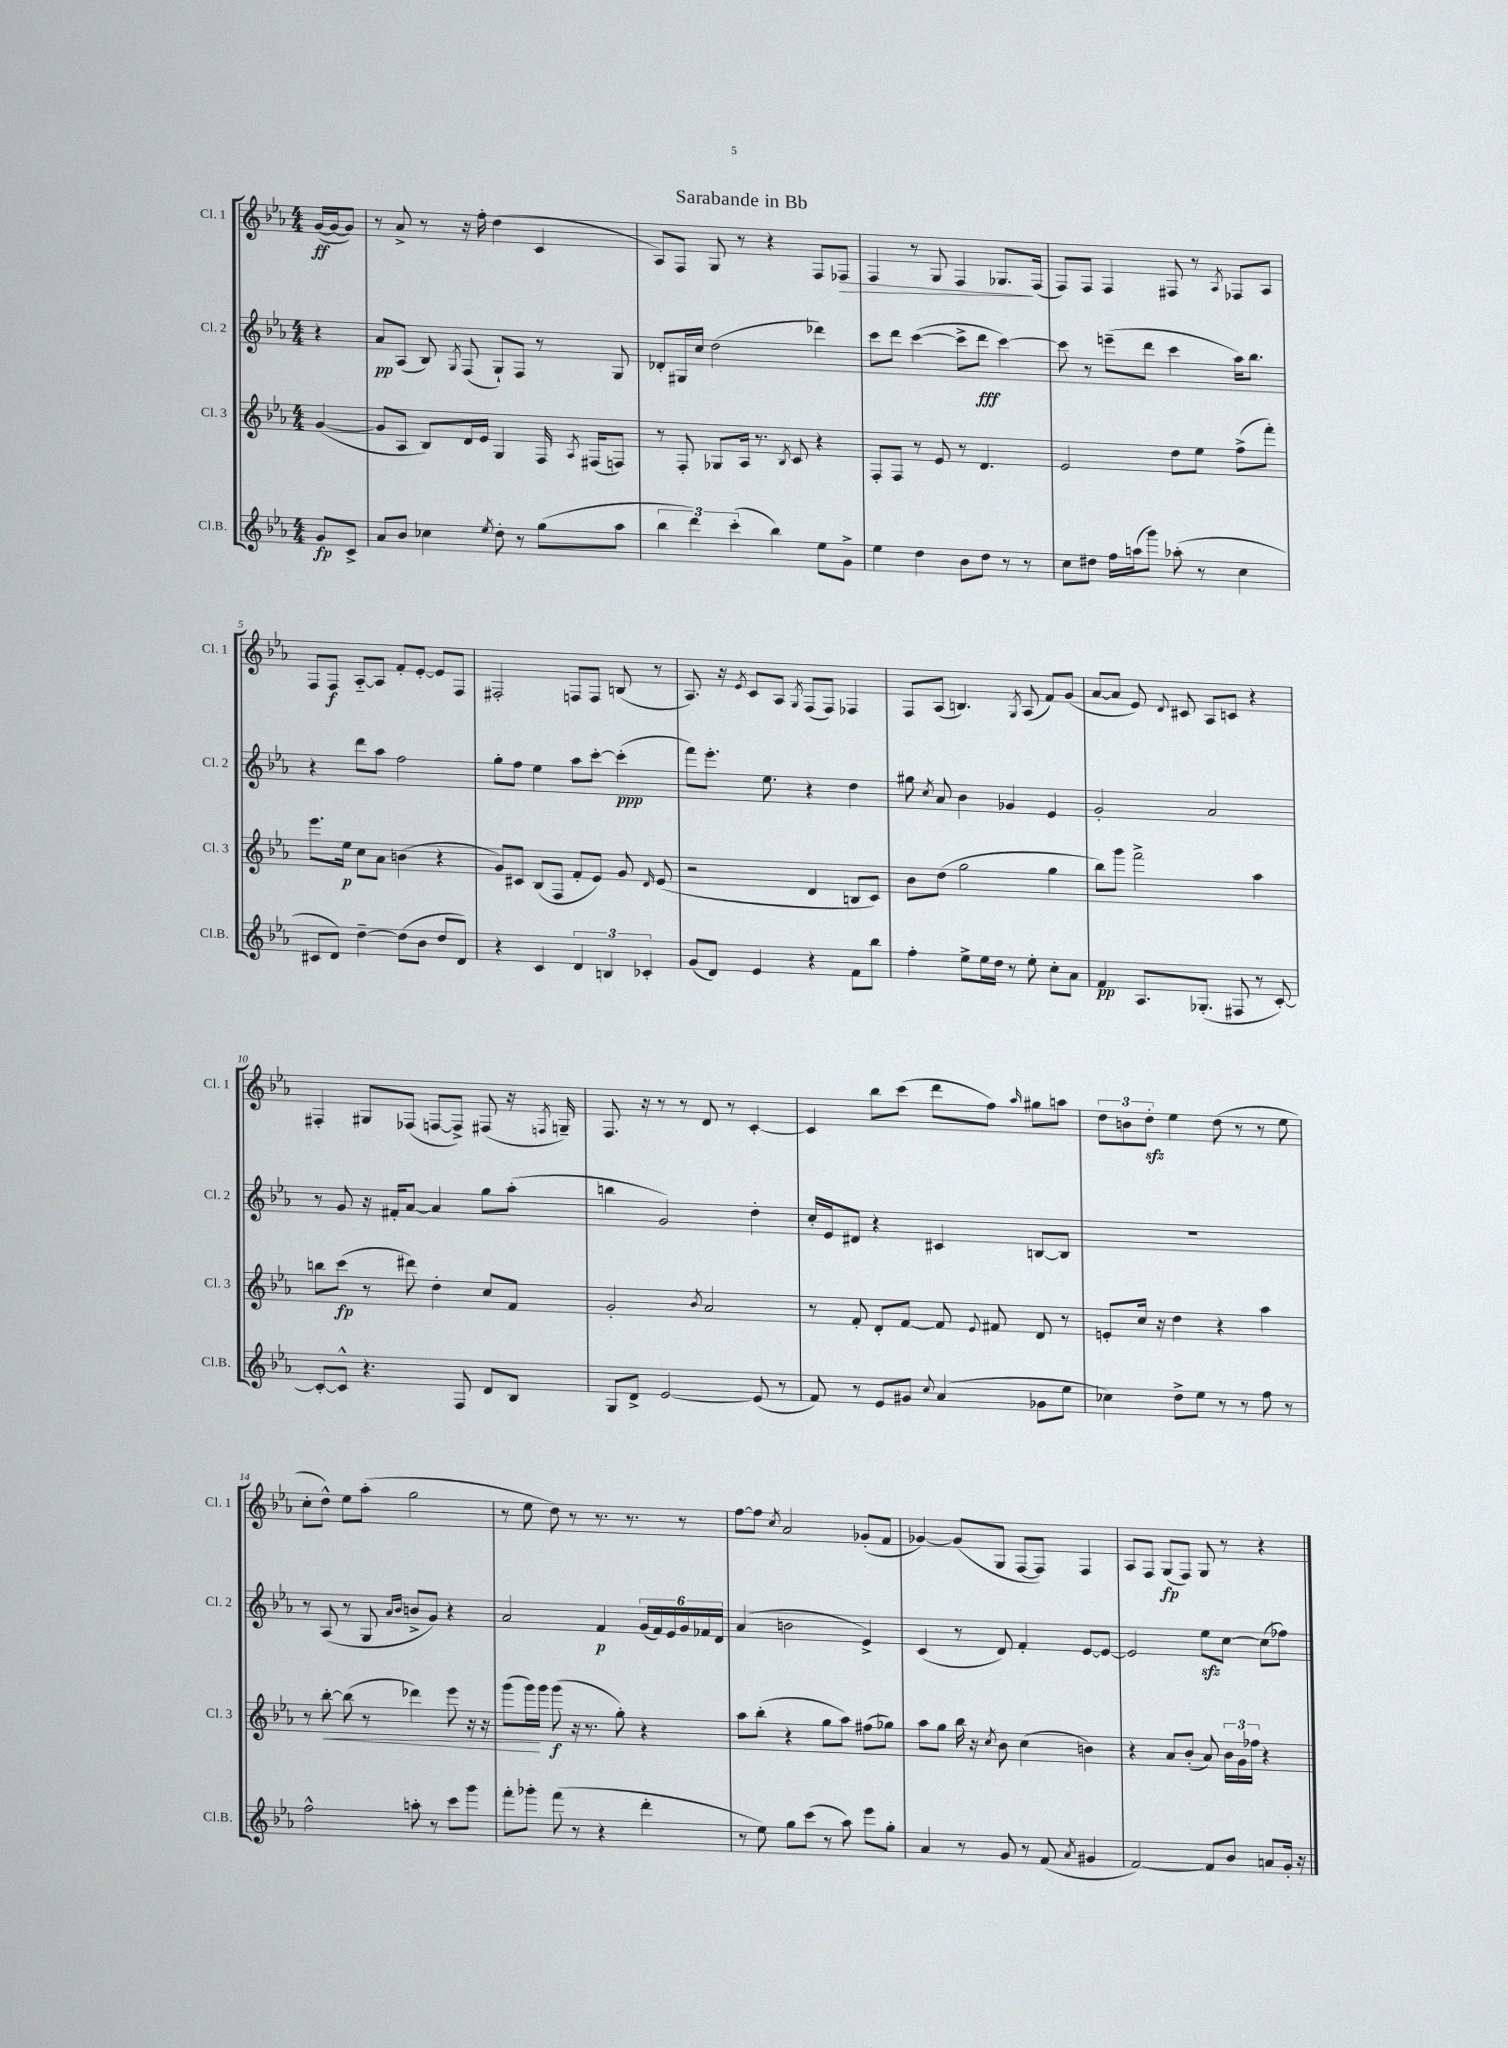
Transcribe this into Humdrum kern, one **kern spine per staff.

**kern	**dynam	**kern	**dynam	**kern	**dynam	**kern	**dynam
*part4	*part4	*part3	*part3	*part2	*part2	*part1	*part1
*staff4	*staff4	*staff3	*staff3	*staff2	*staff2	*staff1	*staff1
*I"Cl.B.	*	*I"Cl. 3	*	*I"Cl. 2	*	*I"Cl. 1	*
*I'Cl.B.	*	*I'Cl. 3	*	*I'Cl. 2	*	*I'Cl. 1	*
*clefG2	*	*clefG2	*	*clefG2	*	*clefG2	*
*k[b-e-a-]	*	*k[b-e-a-]	*	*k[b-e-a-]	*	*k[b-e-a-]	*
*M4/4	*	*M4/4	*	*M4/4	*	*M4/4	*
=	=	=	=	=	=	=	=
8g/L	fp	([4g/	.	4r	.	([16g/LL	ff
.	.	.	.	.	.	16g/J_	.
8c^/J	.	.	.	.	.	8g/J])	.
=1	=1	=1	=1	=1	=1	=1	=1
8a-/L	.	8g/L]	.	8a-/L	pp	8r	.
8b-/J	.	8A-/J	.	(8A-/J	.	8a-^/	.
4cc-X\	.	8B-/L)	.	8B-/)	.	8r	.
.	.	.	.	8qG/	.	.	.
.	.	16d/L	.	(8F/	.	16r	.
.	.	16e-/JJ	.	.	.	16ff'\	.
8qee-/	.	.	.	.	.	.	.
8dd'\	.	4G/	.	8G`/L)	.	(4dd\	.
8r	.	.	.	8F/J	.	.	.
(8gg\L	.	16F/	.	8r	.	4c/	.
.	.	8qA-/	.	.	.	.	.
.	.	(16F#X/KL	.	.	.	.	.
8aa-\J	.	8Fn/J)	.	8G/	.	.	.
=2	=2	=2	=2	=2	=2	=2	=2
6bb-\	.	8r	.	8d-X'/L	.	8A-/L)	.
.	.	8F'/	.	16G#X/L	.	8F/J	.
6ddd\)	.	.	.	.	.	.	.
.	.	.	.	16cc/JJ	.	.	.
.	.	8G-X/L	.	(2dd\	.	8G/	.
(6ccc'\	.	.	.	.	.	.	.
.	.	16A-/Jk	.	.	.	8r	.
.	.	8.r	.	.	.	.	.
4bb-\)	.	.	.	.	.	4r	.
.	.	8qB-/	.	.	.	.	.
.	.	8c/	.	.	.	.	.
8ee-\L	.	4r	.	4ddd-X\)	.	8F/L	.
!	!	!	!	!	!	!	!LO:HP:b
8g^\J	.	.	.	.	.	8F-X/J	>
=3	=3	=3	=3	=3	=3	=3	=3
4ee-\	.	8F'/L	.	8ccc\L	.	4F/	.
.	.	8F/J	.	8ddd\J	.	.	.
4dd\	.	8r	.	([4ccc\	.	8r	.
.	.	8e-/	.	.	.	8G/	.
8b-\L	.	8r	.	8ccc^\L]	.	4F/	.
8dd\J	.	4.d/	.	8ddd\J	fff	.	.
8r	.	.	.	[4ccc\)	.	8.G-X/L	.
8r	.	.	.	.	.	.	.
.	.	.	.	.	.	(16F/Jk	]
=4	=4	=4	=4	=4	=4	=4	=4
8cc\L	.	2e-/	.	8ccc\]	.	8F/L)	.
8dd#X\J	.	.	.	8r	.	8F/J	.
16ff\LL	.	.	.	(8eeen~\L	.	4F/	.
(16aan\J	.	.	.	.	.	.	.
8ggg\J)	.	.	.	8ddd\J	.	.	.
(8aa-X'\	.	8dd\L	.	4ccc\	.	8F#X/	.
8r	.	8ee-\J	.	.	.	8r	.
.	.	.	.	.	.	8qA-/	.
4cc\	.	(8ff^\L	.	16aa-\KL)	.	8F-X/L	.
.	.	.	.	8.bb-\J	.	.	.
.	.	8fff'\J)	.	.	.	8A-/J	.
!!LO:LB:g=z
=5	=5	=5	=5	=5	=5	=5	=5
8c#X/L	.	8.eee-\L	.	4r	.	8F/L	.
8d/J)	.	.	.	.	.	8F/J	f
.	.	16ee-\Jk	p	.	.	.	.
[4dd~\	.	8cc\L	.	8ddd\L	.	[8A-/L	.
.	.	8a-\J	.	8aa-\J	.	8A-/J]	.
(8dd\L]	.	(4bn\	.	2ff\	.	8f'/L	.
8b-\J	.	.	.	.	.	[8e-'/J	.
8dd/L	.	4r	.	.	.	8e-/L]	.
8d/J)	.	.	.	.	.	8F/J	.
=6	=6	=6	=6	=6	=6	=6	=6
4r	.	8g/L)	.	8gg'\L	.	2F#X'/	.
.	.	8c#X/J	.	8ff\J	.	.	.
4c/	.	(8B-/L	.	4ee-\	.	.	.
.	.	8F/J	.	.	.	.	.
6d/	.	8f'/L	.	8aa-\L	.	8Fn/L	.
.	.	8e-/J)	.	[8ccc'\J	.	8F/J	.
6Bn/	.	.	.	.	.	.	.
.	.	8g/	.	(4ccc'\]	ppp	(8Bn/	.
6c-X'/	.	.	.	.	.	.	.
.	.	16qqd/	.	.	.	.	.
.	.	(8e-/	.	.	.	8r	.
=7	=7	=7	=7	=7	=7	=7	=7
(8g/L	.	2r	.	8fff\L)	.	8.A-/)	.
8d/J)	.	.	.	8.eee-'\J	.	.	.
.	.	.	.	.	.	16r	.
.	.	.	.	.	.	8qe-/	.
4e-/	.	.	.	.	.	8c/L	.
.	.	.	.	8.ee-\	.	.	.
.	.	.	.	.	.	8A-/J	.
.	.	.	.	.	.	8qG/	.
4r	.	4d/	.	4r	.	(8F/L	.
.	.	.	.	.	.	8F/J)	.
8f\L	.	8Bn/L	.	4dd\	.	4F-X/	.
8bb-\J	.	8c/J)	.	.	.	.	.
=8	=8	=8	=8	=8	=8	=8	=8
4ff'\	.	8b-\L	.	8gg#X\	.	8F/L	.
.	.	.	.	8qcc/	.	.	.
.	.	(8dd\J	.	8a-/	.	(8A-/J	.
8ee-^\L	.	2gg\	.	4b-\	.	4.Bn/)	.
16ee-\L	.	.	.	.	.	.	.
16dd\JJ	.	.	.	.	.	.	.
8r	.	.	.	4g-X/	.	.	.
.	.	.	.	.	.	8qG/	.
8ee-'\	.	.	.	.	.	(8A-/	.
8cc'\L	.	4gg\	.	4e-/	.	8f/L)	.
8a-\J	.	.	.	.	.	(8g/J	.
=9	=9	=9	=9	=9	=9	=9	=9
4f/	pp	8bb-\L)	.	2g'/	.	[8a-/L	.
.	.	8ggg\J	.	.	.	8a-/J]	.
8.A-/L	.	2fff^\	.	.	.	8e-/)	.
.	.	.	.	.	.	8qqd/	.
.	.	.	.	.	.	8c#X/	.
(8.G-X'/J	.	.	.	.	.	.	.
.	.	.	.	2a-/	.	8A-/L	.
8F#X/	.	.	.	.	.	8cn/J	.
8r	.	4aa-\	.	.	.	4r	.
[8c'/)	.	.	.	.	.	.	.
!!LO:LB:g=z
=10	=10	=10	=10	=10	=10	=10	=10
8c'/L_	.	8bbn\L	.	8r	.	4F#X'/	.
8c^^/J]	.	(8ccc\J	fp	8g/	.	.	.
4.r	.	8r	.	16r	.	8G#X/L	.
.	.	.	.	16f#X'/KL	.	.	.
.	.	8ddd#X\)	.	[8a-/J	.	(8F-X/J	.
.	.	4dd'\	.	4a-/]	.	[8Fn/L	.
8F/	.	.	.	.	.	8F^/J])	.
8d/L	.	8cc/L	.	8gg\L	.	(8F#X/	.
8B-/J	.	8f/J	.	(8aa-'\J	.	16r	.
.	.	.	.	.	.	8qFn/	.
.	.	.	.	.	.	16Gn~/)	.
=11	=11	=11	=11	=11	=11	=11	=11
8G/L	.	2g'/	.	4bbn\	.	8.F/	.
8d^/J	.	.	.	.	.	.	.
.	.	.	.	.	.	16r	.
[2e-/	.	.	.	2g/)	.	8r	.
.	.	.	.	.	.	8r	.
.	.	8qb-/	.	.	.	.	.
.	.	2a-/	.	.	.	8d/	.
.	.	.	.	.	.	8r	.
(8e-/]	.	.	.	4dd'\	.	[4c'/	.
8r	.	.	.	.	.	.	.
=12	=12	=12	=12	=12	=12	=12	=12
8f/)	.	8r	.	16cc'/LL	.	4c/]	.
.	.	.	.	16e-/J	.	.	.
8r	.	8f'/	.	8d#X/J	.	.	.
8e-/L	.	8d'/L	.	4r	.	8bb-\L	.
8g#X/J	.	[8f/J	.	.	.	(8ccc\J	.
8qqcc/	.	.	.	.	.	.	.
(4a-/	.	8f/]	.	4c#X/	.	8ddd\L	.
.	.	8qqe-/	.	.	.	.	.
.	.	8f#X/	.	.	.	8ff\J)	.
.	.	.	.	.	.	16qqaa-/	.
8g-X\L	.	8d/	.	[8Bn/L	.	8gg#X\L	.
8ee-\J	.	8r	.	8B/J]	.	8aan\J	.
=13	=13	=13	=13	=13	=13	=13	=13
4cc-X\)	.	8en'/L	.	1r	.	12dd\L	.
.	.	.	.	.	.	12bn\	.
.	.	16cc/Jk	.	.	.	.	.
.	.	.	.	.	.	12ddzz'\J	.
.	.	16r	.	.	.	.	.
8dd^\L	.	4dd\	.	.	.	4ee-\	.
8ee-\J	.	.	.	.	.	.	.
8r	.	4r	.	.	.	(8dd\	.
8r	.	.	.	.	.	8r	.
8ff\	.	4aa-\	.	.	.	8r	.
8r	.	.	.	.	.	8ee-\	.
!!LO:LB:g=z
=14	=14	=14	=14	=14	=14	=14	=14
2ff^^\	.	8r	.	8r	.	8cc'\L	.
!	!	!	!LO:HP:b	!	!	!	!
.	.	[8bb-'\	<	(8A-/	.	8dd^^\J)	.
.	.	(8bb-\]	.	8r	.	8ee-\L	.
.	.	8r	.	8G/	.	(8aa-'\J	.
.	.	.	.	16qqa-/LL	.	.	.
.	.	.	.	16qqb-/JJ	.	.	.
8aan'\	.	4ddd-X\)	.	8bn^/L	.	2gg\	.
8r	.	.	.	8g/J)	.	.	.
8ccc\L	.	8eee-\	.	4r	.	.	.
8ggg\J	.	16r	.	.	.	.	.
.	.	16r	.	.	.	.	.
=15	=15	=15	=15	=15	=15	=15	=15
8fff'\L	.	(8ggg\L	.	2a-/	.	8r	.
8ggg-X'\J	.	16ggg\L)	.	.	.	8ee-\	.
.	.	16ggg\JJ	[	.	.	.	.
(8fff\	.	(8ggg\	f	.	.	8dd\)	.
8r	.	16r	.	.	.	8r	.
.	.	8.r	.	.	.	.	.
4r	.	.	.	4f/	p	8.r	.
.	.	8gg'\)	.	.	.	.	.
.	.	.	.	.	.	8.r	.
4ddd'\	.	4r	.	(24g/LL	.	.	.
.	.	.	.	24f/)	.	.	.
.	.	.	.	24e-/	.	.	.
.	.	.	.	24g/	.	8r	.
.	.	.	.	24f-X/	.	.	.
.	.	.	.	24d/JJ	.	.	.
=16	=16	=16	=16	=16	=16	=16	=16
8r	.	8aa-\L	.	(4a-/	.	[8ff\L	.
8ee-\)	.	(8bb-'\J	.	.	.	8ff\J]	.
.	.	.	.	.	.	8qcc/	.
8gg\L	.	4r	.	2bn\	.	2a-/	.
(8ccc\J	.	.	.	.	.	.	.
8r	.	8gg\L	.	.	.	.	.
8aa-\)	.	8aa-\J)	.	.	.	.	.
8eee-\L	.	(8ff#X\L	.	4e-^/)	.	(8g-X'/L	.
8gg'\J	.	8gg-X\J)	.	.	.	8f/J	.
=17	=17	=17	=17	=17	=17	=17	=17
4a-/	.	8aa-\L	.	(4c/	.	[4g-X/)	.
.	.	8gg\J	.	.	.	.	.
8r	.	16bb-\	.	8r	.	(8g-/L]	.
.	.	16r	.	.	.	.	.
.	.	8qcc/	.	.	.	.	.
8g/	.	8b-\	.	8d/)	.	8G/J	.
8r	.	(4cc\	.	4f'/	.	[8F/L	.
(8f/	.	.	.	.	.	8F/J])	.
8qa-/	.	.	.	.	.	.	.
4g#X/	.	4bn\)	.	[8e-/L	.	4F/	.
.	.	.	.	8e-/J_	.	.	.
=18	=18	=18	=18	=18	=18	=18	=18
[2f/)	.	4r	.	2e-/]	.	8A-/L	.
.	.	.	.	.	.	8F/J	.
.	.	8a-/L	.	.	.	(8G/L	fp
.	.	(8b-'/J	.	.	.	8F/J)	.
8f/L]	.	8a-/)	.	8ee-zz\L	.	8G/	.
8b-/J	.	24b-\LL	.	[8cc\J	.	8r	.
.	.	24g\	.	.	.	.	.
.	.	24ff-X\JJ	.	.	.	.	.
8an/L	.	4r	.	(8cc\L]	.	4r	.
16g'/Jk	.	.	.	8ff-X\J)	.	.	.
16r	.	.	.	.	.	.	.
==	==	==	==	==	==	==	==
*-	*-	*-	*-	*-	*-	*-	*-
